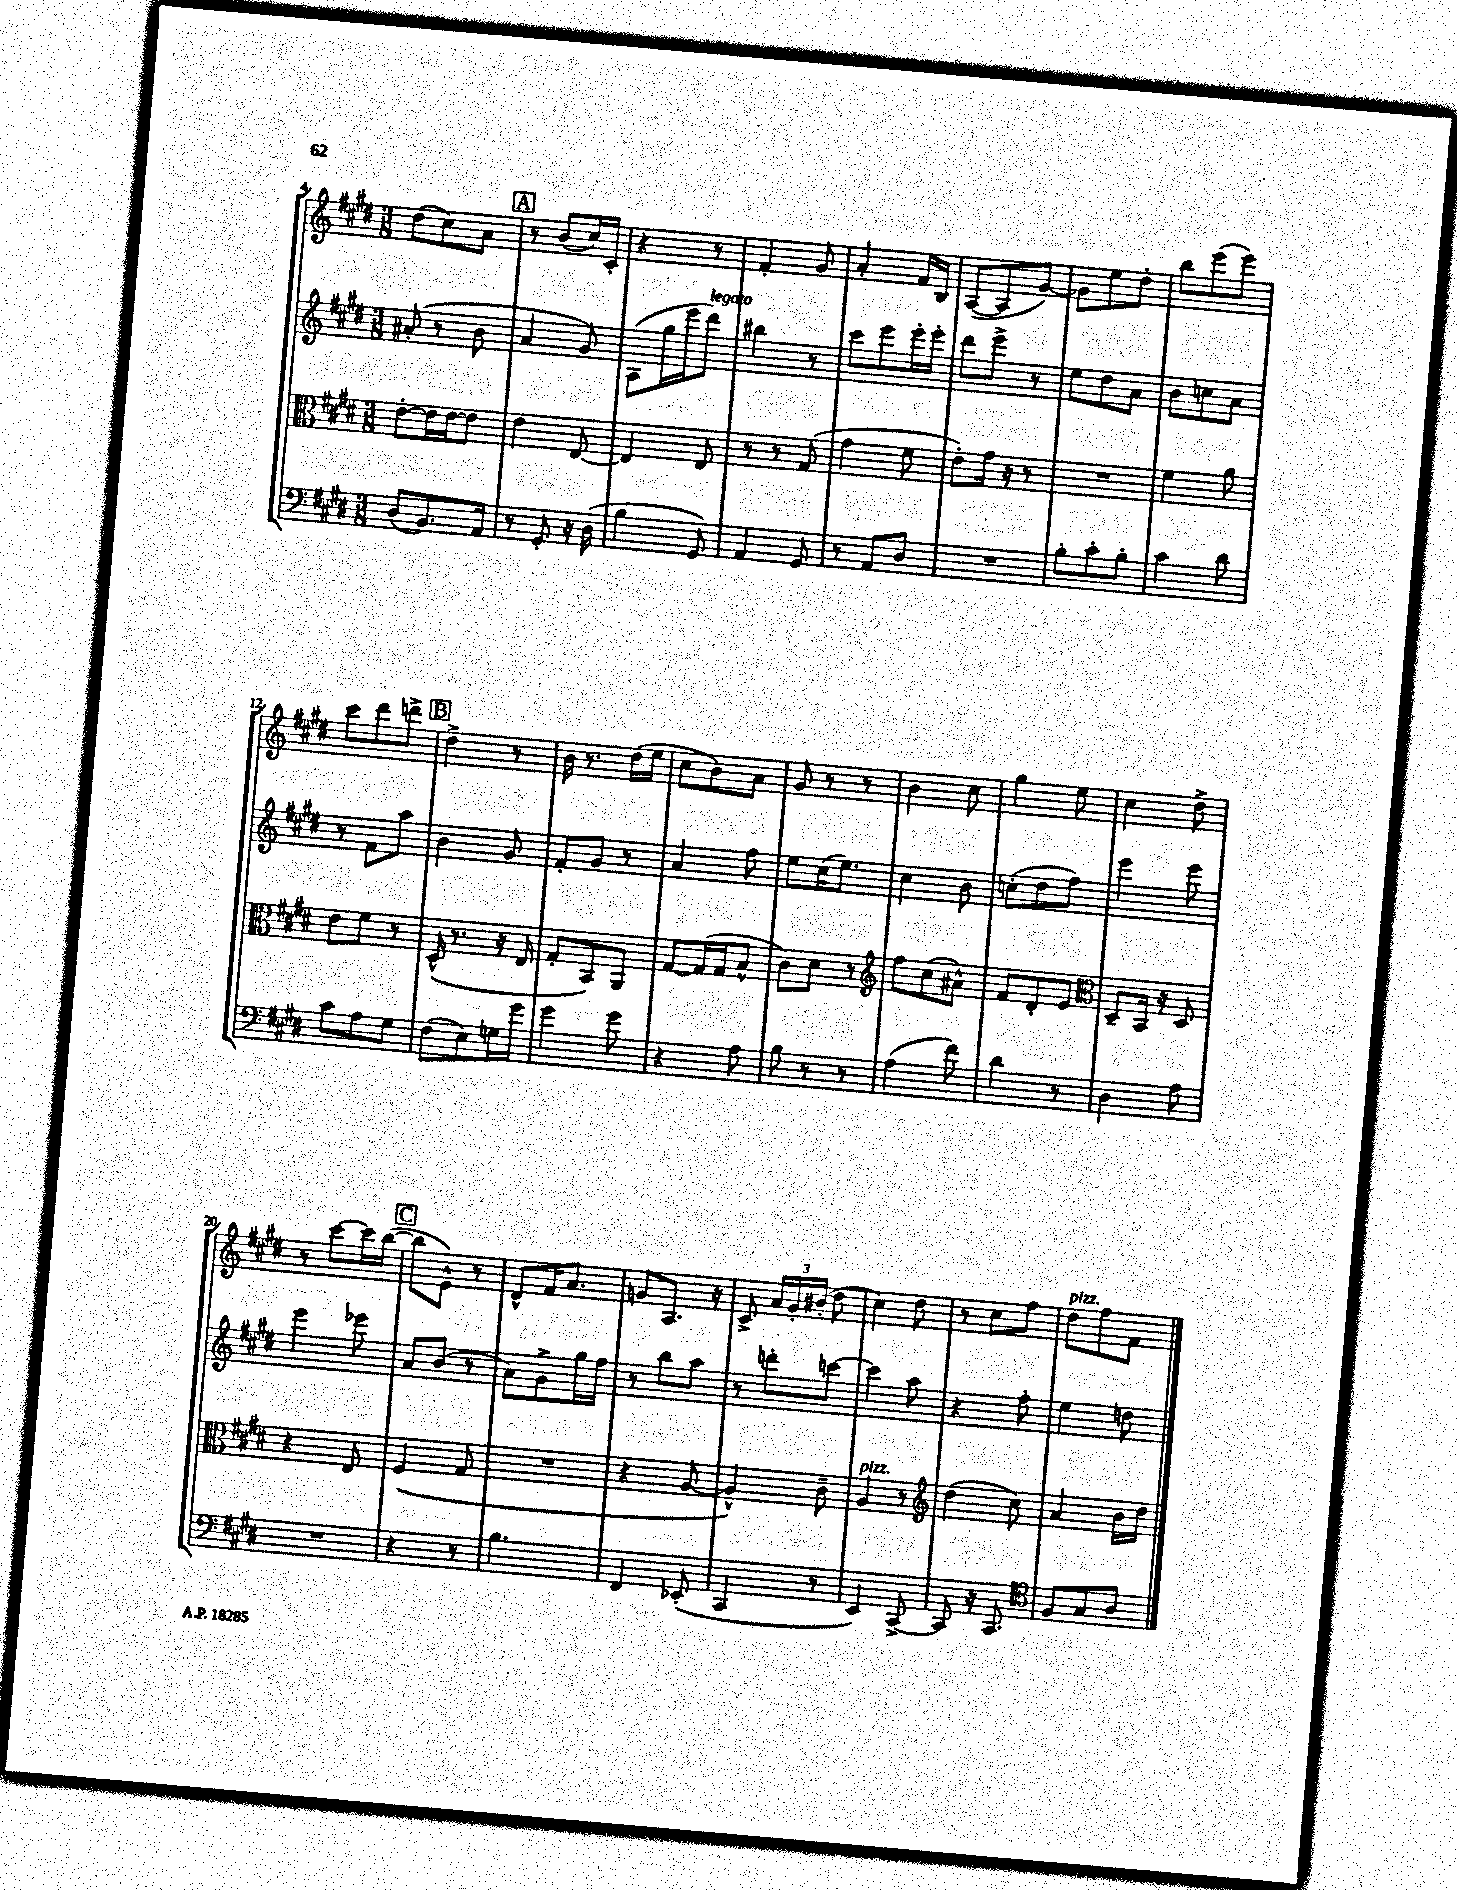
<<
\new StaffGroup <<
\new Staff = "s0" {
    \clef treble \key e \major \numericTimeSignature \time 3/8
    \autoBeamOff dis''8[( cis''8) a'8] |
    \mark \markup { \box "A" } r8 b'8[( cis''16) cis'16]-. |
    r4 r8 |
    fis'4-. gis'8 |
    a'4-. fis'16[ b16] |
    a8[~( a8 gis'8]~) |
    gis'8[ e''8 dis''8]-. |
    b''8[ e'''8( e'''8]) |
    cis'''8[ dis'''8 d'''8]-> |
    \mark \markup { \box "B" } dis''4-> r8 |
    b'16 r8. dis''16[( e''16] |
    cis''8[ b'8) a'8] |
    gis'8 r8 r8 |
    b'4 cis''8 |
    gis''4 e''8 |
    cis''4 dis''8-> |
    r8 cis'''8[~ cis'''16 b''16]~( |
    \mark \markup { \box "C" } b''8[ e'8]-^) r8 |
    dis'8[-^ fis'16 a'8.] |
    g'8[ a8.] r16 |
    cis'8-> \tuplet 3/2 { a'16[ gis'16-. bis'16]-.( } dis''8 |
    cis''4) dis''8 |
    r8 cis''8[ fis''8] |
    dis''8[^\markup { \italic "pizz." } fis''8 fis'8] \bar "|." |
}
\new Staff = "s1" {
    \clef treble \key e \major \numericTimeSignature \time 3/8
    \autoBeamOff ais'8-.( r8 b'8 |
    \mark \markup { \box "A" } a'4 gis'8) |
    a8[( gis''16 e'''16 dis'''8]^\markup { \italic "legato" }) |
    bis''4 r8 |
    cis'''8[ e'''8 e'''16-. e'''16]-. |
    dis'''8[ e'''8]-> r8 |
    e''8[ dis''8 a'8] |
    b'8[ c''8 a'8] |
    r8 fis'8[ a''8] |
    \mark \markup { \box "B" } b'4 gis'8 |
    fis'8[-. gis'8] r8 |
    a'4 fis''8 |
    e''8[ cis''16( e''8.]) |
    cis''4 b'8 |
    c''8[-.( dis''8 fis''8]) |
    e'''4 e'''8 |
    e'''4 ees'''8 |
    \mark \markup { \box "C" } a'8[ b'8]( r8 |
    a'8[) gis'8-> gis''16 fis''16] |
    r8 b''8[ a''8] |
    r8 d'''8[-. c'''8]~ |
    c'''4 a''8 |
    r4 fis''8-. |
    e''4 d''8 \bar "|." |
}
\new Staff = "s2" {
    \clef alto \key e \major \numericTimeSignature \time 3/8
    \autoBeamOff e'8[~-. e'16 e'16~ e'8] |
    \mark \markup { \box "A" } e'4 e8~ |
    e4 e8 |
    r8 r8 gis8( |
    gis'4 fis'8 |
    e'8[-.) gis'16] r16 r8 |
    R4. |
    fis'4 a'8 |
    e'8[ fis'8] r8 |
    \mark \markup { \box "B" } dis16-^( r8. r16 e16 |
    gis8[-. b,8) a,8] |
    gis8[~ gis16( gis16 b8]-^ |
    cis'8[) dis'8] r8 |
    \clef treble fis''8[ cis''8( ais'8]-^) |
    fis'8[ dis'8-. e'8] |
    \clef alto dis8[-- b,16] r16 dis8 |
    r4 e8 |
    \mark \markup { \box "C" } fis4( gis8 |
    R4. |
    r4 a8~ |
    a4-^) cis'8-- |
    a4^\markup { \italic "pizz." } r8 |
    \clef treble dis''4( cis''8) |
    a'4 b'16[ dis''16] \bar "|." |
}
\new Staff = "s3" {
    \clef bass \key e \major \numericTimeSignature \time 3/8
    \autoBeamOff dis8[( b,8.) a,16] |
    \mark \markup { \box "A" } r8 gis,8-. r16 dis16( |
    b4 gis,8) |
    a,4 gis,8 |
    r8 a,8[ dis8] |
    R4. |
    b8[-. cis'8-. b8]-. |
    cis'4 dis'8 |
    cis'8[ a8 gis8] |
    \mark \markup { \box "B" } fis8[( e8) g16 gis'16] |
    gis'4 gis'8 |
    r4 a8 |
    b8 r8 r8 |
    a4( fis'8) |
    dis'4 r8 |
    dis4 a8 |
    R4. |
    \mark \markup { \box "C" } r4 r8 |
    b4. |
    fis,4 ees,8-.( |
    cis,4 r8 |
    e,4) cis,8~-> |
    cis,8 r16 cis,8. |
    \clef tenor fis8[ gis8 a8] \bar "|." |
}
>>
>>
\layout { \context { \Score currentBarNumber = #4 } }
